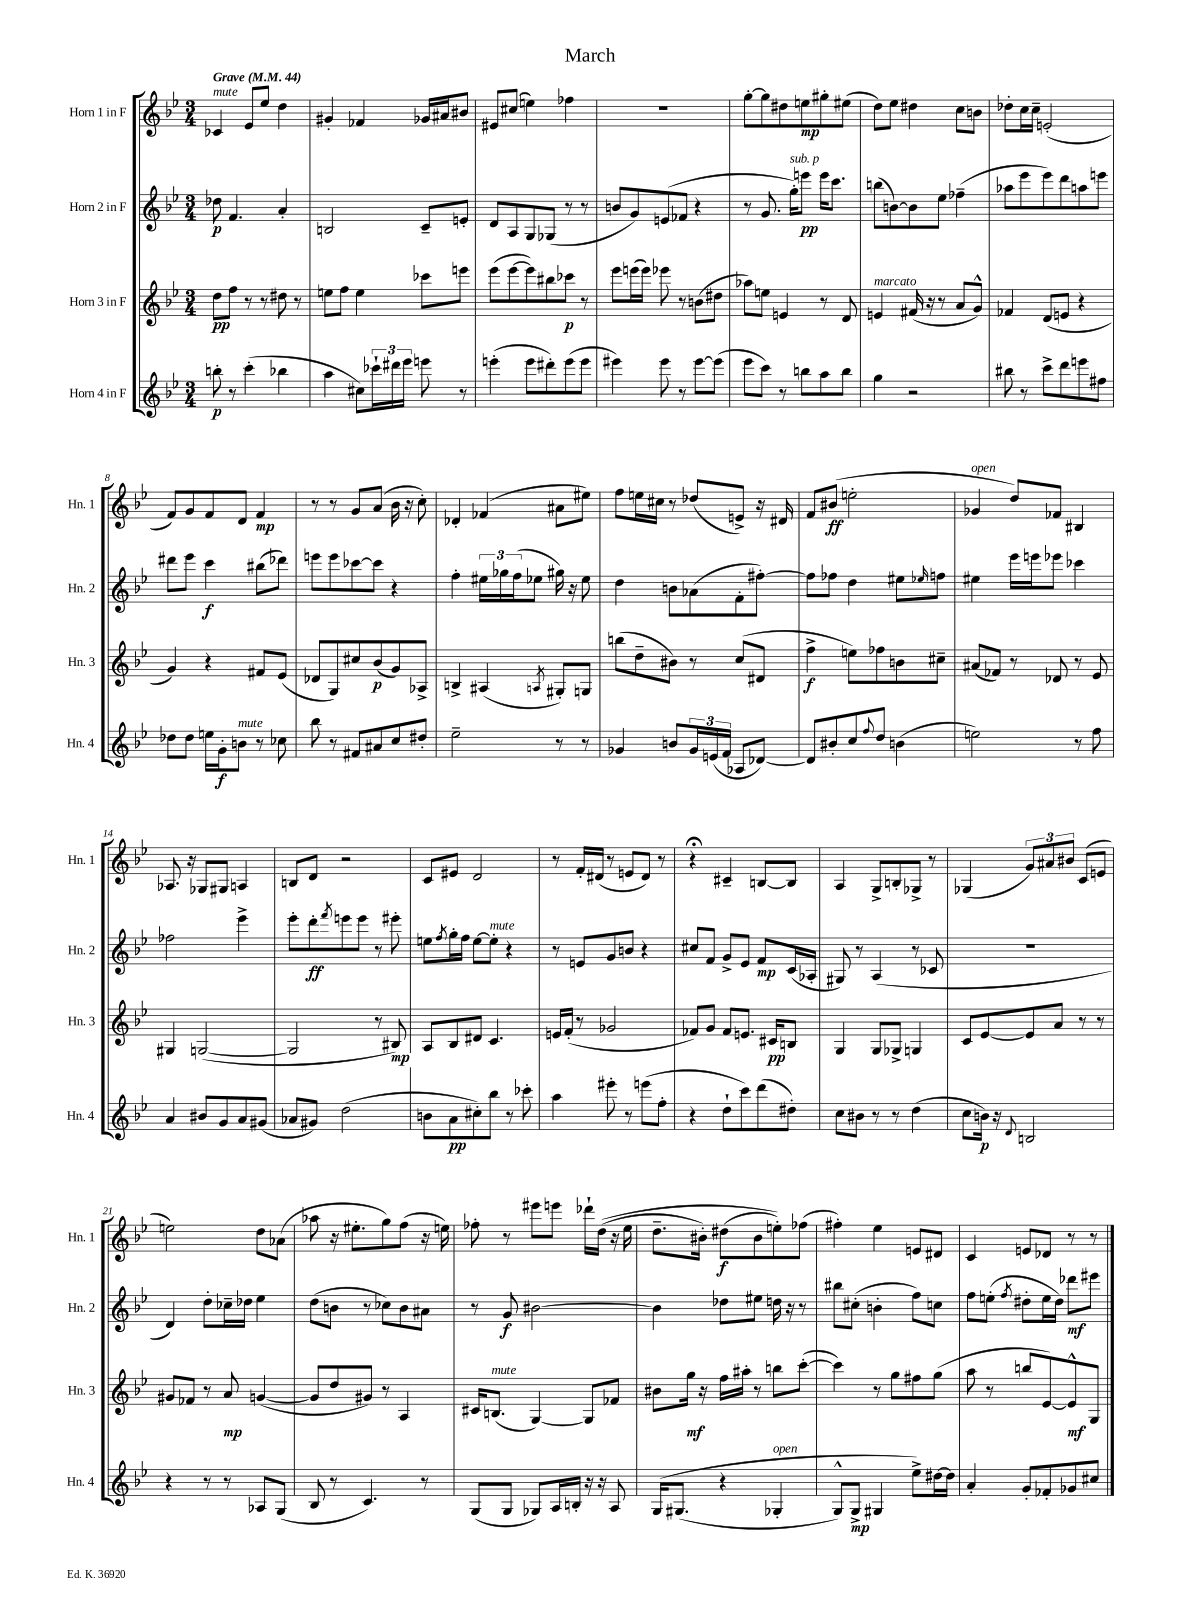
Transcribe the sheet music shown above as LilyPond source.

\header { title = "March" }
<<
\new StaffGroup <<
\new Staff = "s0" \with { instrumentName = "Horn 1 in F" shortInstrumentName = "Hn. 1" } {
    \clef treble \key bes \major \numericTimeSignature \time 3/4 \tempo "Grave" 4 = 44
    ces'4^\markup { \italic "mute" } ees'8 ees''8 d''4 |
    gis'4-. fes'4 ges'16 ais'16 bis'8 |
    eis'8 cis''8( e''4) fes''4 |
    R2. |
    g''8~-. g''8 dis''8 e''8\mp gis''8-. eis''8( |
    d''8) ees''8 dis''4 c''8 b'8 |
    des''8-. c''16 c''16-- e'2-.( |
    f'8) g'8 f'8 d'8 f'4\mp |
    r8 r8 g'8 a'8( bes'16 r16 c''8-.) |
    des'4-. fes'4( ais'8 eis''8) |
    f''8 e''16 cis''16 r8 des''8( e'8->) r16 dis'16 |
    f'8 bis'8\ff( e''2-. |
    ges'4^\markup { \italic "open" } d''8) fes'8 bis4 |
    aes8. r16 ges8 gis8 a4 |
    b8 d'8 r2 |
    c'8 eis'8 d'2 |
    r8 f'16-. dis'16( r8 e'8 dis'8) r8 |
    r4\fermata cis'4-- b8~ b8 |
    a4 g8-> b8-. ges8-> r8 |
    ges4( \tuplet 3/2 { g'8) ais'8 bis'8 } c'8( e'8 |
    e''2) d''8 aes'8( |
    aes''8 r16 eis''8.-. g''8) f''8( r16 e''16) |
    fes''8-. r8 eis'''8 e'''8 des'''16-! d''16(\( r16 ees''16 |
    d''8.-- bis'16-.) dis''8\f( bis'8 e''8-.)\) fes''8( |
    fis''4-.) ees''4 e'8 dis'8 |
    c'4 e'8 des'8 r8 r8 \bar "|." |
}
\new Staff = "s1" \with { instrumentName = "Horn 2 in F" shortInstrumentName = "Hn. 2" } {
    \clef treble \key bes \major \numericTimeSignature \time 3/4
    des''8\p f'4. a'4-. |
    b2 c'8-- e'8-. |
    d'8 a8 g8 ges8( r8 r8 |
    b'8 g'8) e'8( fes'8 r4 |
    r8 g'8. g''16-.^\markup { \italic "sub. p" }) e'''8\pp e'''16 c'''8. |
    b''8( b'8~) b'8 ees''8 fes''4--( |
    aes''8 ees'''8 ees'''8) d'''8 a''8 e'''8 |
    dis'''8 ees'''8 c'''4\f bis''8( des'''8) |
    e'''8 e'''8 ces'''8~ ces'''8 r4 |
    f''4-. \tuplet 3/2 { eis''16 ges''16 f''16( } ees''8 gis''16) r16 ees''8 |
    d''4 b'8 aes'8( f'8-. fis''8~-.) |
    fis''8 fes''8 d''4 eis''8 \grace { ees''16 } f''8 |
    eis''4 ees'''16 e'''16 ees'''8 ces'''4 |
    fes''2 ees'''4-> |
    ees'''8-. d'''8-.\ff \acciaccatura { f'''8 } e'''8 e'''8 r8 eis'''8-. |
    e''8 \acciaccatura { f''8 } g''16-. f''16 e''8~ e''8-.^\markup { \italic "mute" } r4 |
    r8 e'8 g'8 b'8 r4 |
    cis''8 f'8 g'8-> ees'8 f'8\mp c'16( aes16-. |
    gis8) r8 a4( r8 ces'8 |
    R2. |
    d'4) d''8-. ces''16-- des''16 ees''4 |
    d''8( b'8 r8 ces''8) b'8 ais'8 |
    r8 g'8\f bis'2~ |
    bis'4 des''8 eis''8 d''16 r16 r8 |
    bis''8 cis''8-.( b'4-. f''8) c''8 |
    f''8 e''8-.( \acciaccatura { f''8 } dis''8-. e''16 dis''16) des'''8\mf eis'''8 \bar "|." |
}
\new Staff = "s2" \with { instrumentName = "Horn 3 in F" shortInstrumentName = "Hn. 3" } {
    \clef treble \key bes \major \numericTimeSignature \time 3/4
    d''8\pp f''8 r8 r8 dis''8 r8 |
    e''8 f''8 e''4 ces'''8 e'''8 |
    ees'''8( ees'''8~ ees'''8) bis''8 ces'''8\p r8 |
    ees'''8 e'''16( e'''16) ees'''8 r8 b'8( dis''8 |
    aes''8) e''8 e'4 r8 d'8 |
    e'4^\markup { \italic "marcato" } fis'16( r16 r8 a'8 g'8-^) |
    fes'4 d'8( e'8 r4 |
    g'4) r4 fis'8 ees'8( |
    des'8 g8) cis''8 bes'8\p( g'8) aes8-> |
    b4-> ais4( \acciaccatura { a8 } gis8-.) g8 |
    b''8( d''8-- bis'8) r8 c''8( dis'8 |
    f''4->\f e''8) fes''8 b'8 cis''8-- |
    ais'8( fes'8) r8 des'8 r8 ees'8 |
    gis4 g2~( |
    g2 r8 bis8\mp) |
    a8 bes8 dis'8 c'4. |
    e'16 f'16-.( r8 ges'2 |
    fes'8) g'8 fes'8 e'8. cis'16\pp b8 |
    g4 g8 ges8-> g4 |
    c'8 ees'8~ ees'8 a'8 r8 r8 |
    gis'8 fes'8 r8 a'8\mp g'4~( |
    g'8 d''8 gis'8) r8 a4 |
    cis'16 b8.^\markup { \italic "mute" }( g4~) g8 fes'8 |
    bis'8 g''16\mf r16 f''16 ais''16-. r8 b''8 c'''8~-.( |
    c'''4) r8 g''8 fis''8 g''8( |
    a''8 r8 b''8 ees'8~) ees'8-^\mf g8 \bar "|." |
}
\new Staff = "s3" \with { instrumentName = "Horn 4 in F" shortInstrumentName = "Hn. 4" } {
    \clef treble \key bes \major \numericTimeSignature \time 3/4
    b''8-.\p r8 c'''4-.( bes''4 |
    a''4 cis''8) \tuplet 3/2 { ces'''16-! dis'''16 ees'''16 } e'''8 r8 |
    e'''4-.( e'''8 dis'''8-.) e'''8( e'''8 |
    eis'''4) eis'''8 r8 eis'''8~ eis'''8( |
    ees'''8 c'''8) r8 b''8 a''8 b''8 |
    g''4 r2 |
    bis''8 r8 c'''8-> d'''8 e'''8 fis''8 |
    des''8 des''8 e''16 g'16-.\f b'8^\markup { \italic "mute" } r8 ces''8 |
    bes''8 r8 fis'8 ais'8 c''8 dis''8-. |
    ees''2-- r8 r8 |
    ges'4 b'8 \tuplet 3/2 { ges'16 e'16( f'16 } aes8 des'8~) |
    des'8 bis'8-. c''8 \appoggiatura { f''8 } d''8 b'4( |
    e''2) r8 f''8 |
    a'4 bis'8 g'8 a'8 gis'8( |
    aes'8 gis'8) d''2( |
    b'8 a'8\pp cis''8-.) bes''8 r8 ces'''8-. |
    a''4 eis'''8-. r8 e'''8( f''8-. |
    r4 d''8-! c'''8) d'''8( dis''8-.) |
    c''8 bis'8 r8 r8 d''4( |
    c''8 b'16\p) r16 \appoggiatura { d'8 } b2 |
    r4 r8 r8 aes8 g8( |
    bes8 r8 c'4.) r8 |
    g8( g8 ges8) a16 b16-. r16 r16 a8 |
    g16\( gis8.( r4 ges4-.^\markup { \italic "open" } |
    g8-^) g8->\mp gis4 ees''8->\) dis''16~ dis''16 |
    a'4-. g'8-. fes'8-. ges'8 cis''8 \bar "|." |
}
>>
>>
